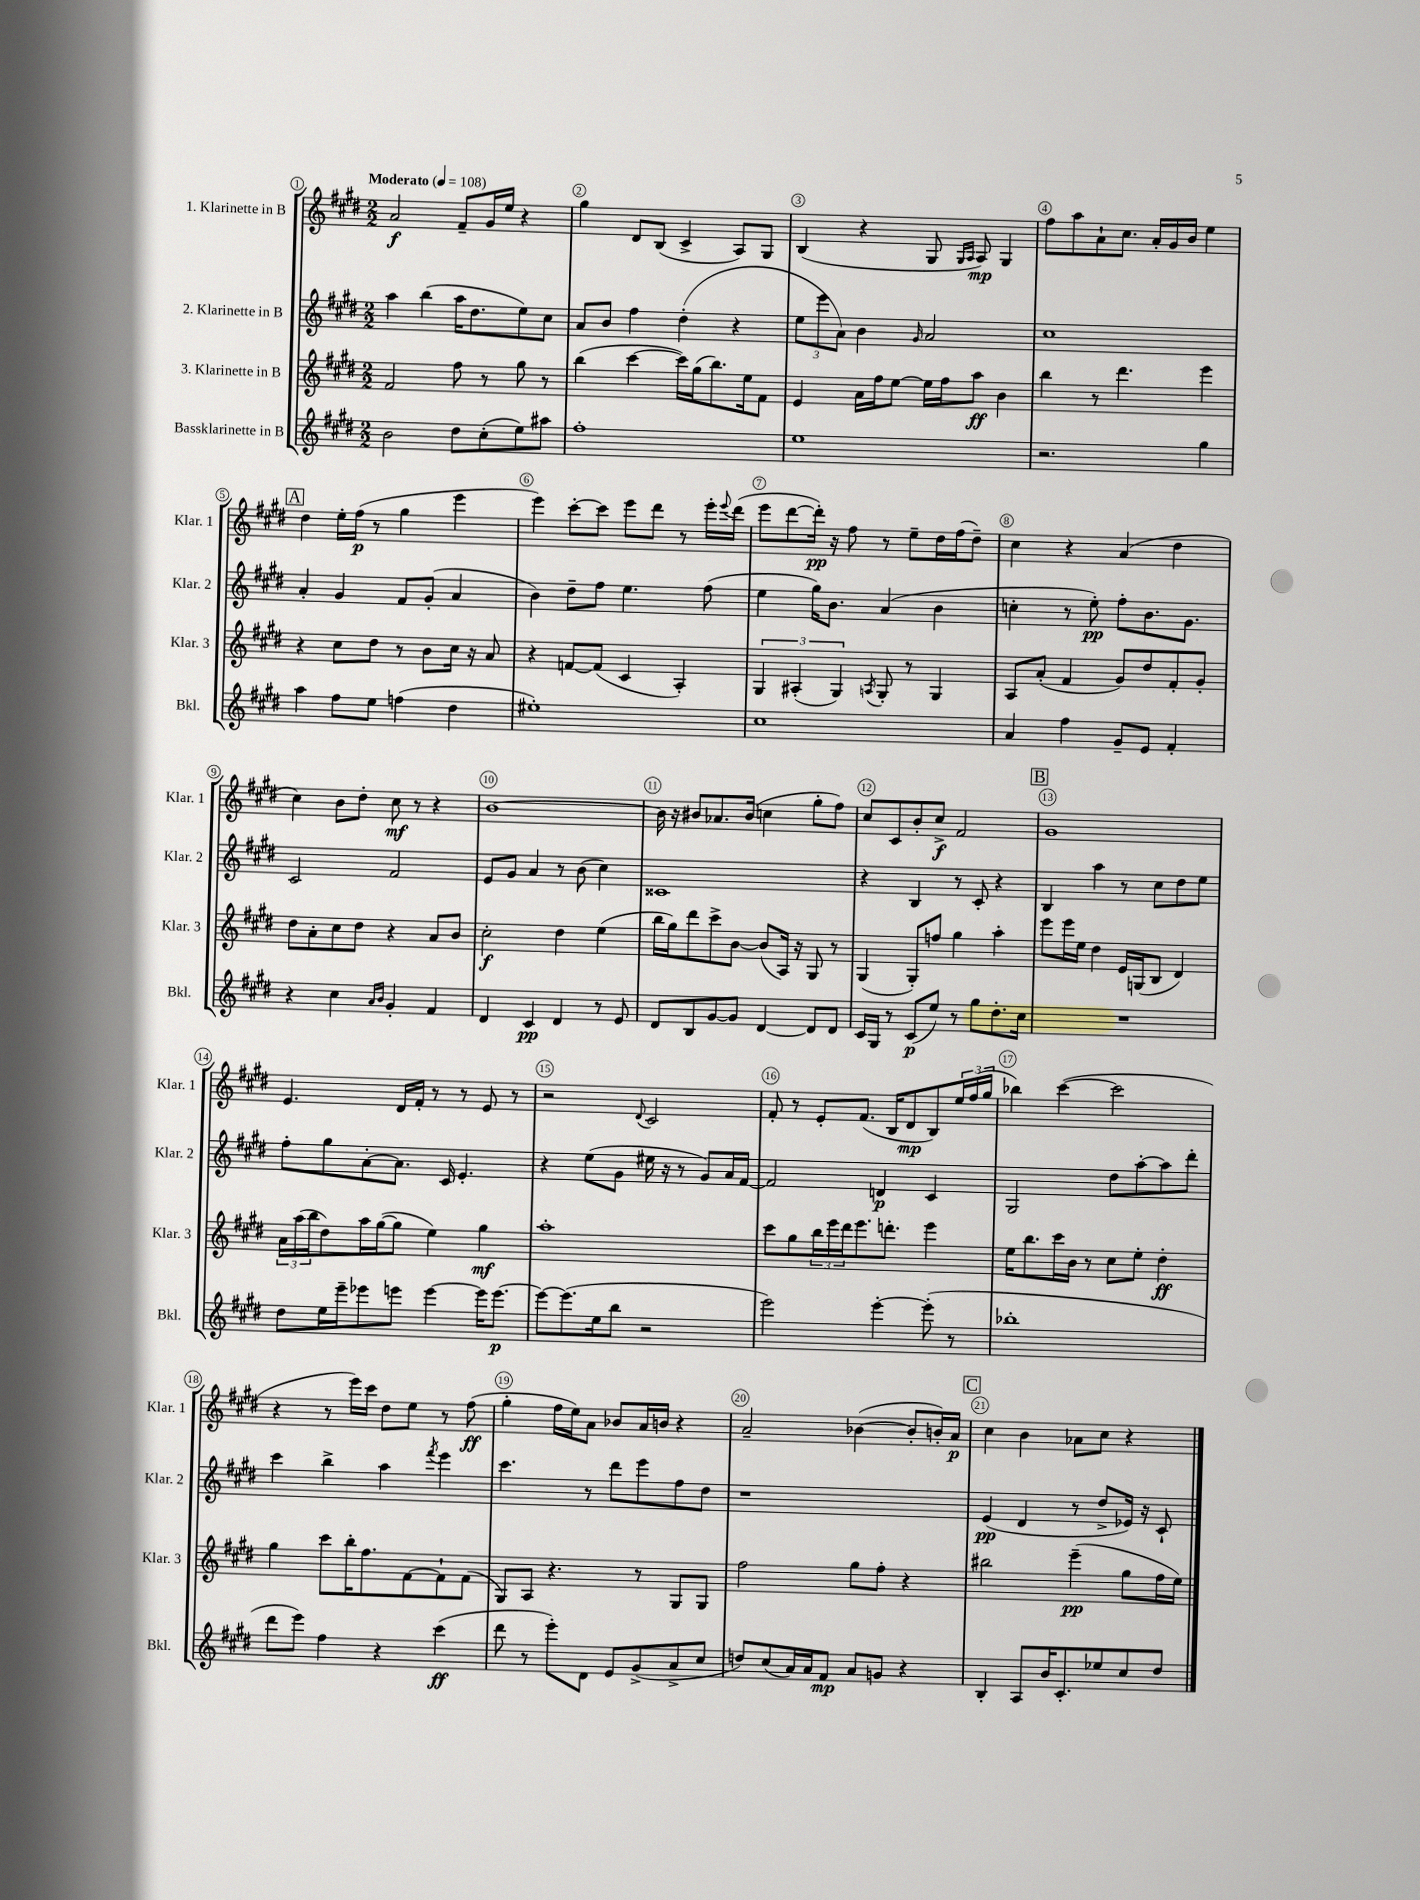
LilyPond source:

<<
\new StaffGroup <<
\new Staff = "s0" \with { instrumentName = "1. Klarinette in B" shortInstrumentName = "Klar. 1" } {
    \clef treble \key e \major \numericTimeSignature \time 2/2 \tempo "Moderato" 4 = 108
    a'2\f fis'8-- gis'16 e''16 r4 |
    gis''4 dis'8 b8( cis'4-> a8) gis8 |
    b4( r4 gis8 \grace { gis16 a16 } a8\mp) gis4 |
    fis''8 a''8 a'8-! cis''8. a'16-. gis'16 b'16 e''4 |
    \mark \markup { \box "A" } dis''4 e''16-. fis''16\p( r8 gis''4 e'''4 |
    e'''4) cis'''8~-. cis'''8 e'''8 dis'''8 r8 e'''16-. \appoggiatura { e'''8 } dis'''16( |
    e'''8 dis'''8~ dis'''16-.\pp) r16 fis''8 r8 e''8-- dis''16 fis''16( dis''8--) |
    cis''4 r4 a'4( dis''4 |
    cis''4) b'8 dis''8-. cis''8\mf r8 r4 |
    b'1~ |
    b'16 r16 bis'8 aes'8. bis'16( c''4 gis''8-. fis''8) |
    cis''8 cis'8 b'8-. cis''8->\f fis'2 |
    \mark \markup { \box "B" } gis'1 |
    e'4. dis'16 fis'16-. r8 r8 e'8 r8 |
    r2 \appoggiatura { dis'8 } cis'2 |
    fis'8-. r8 e'8-. fis'8.( b16 dis'8\mp b8) \tuplet 3/2 { e''16 fis''16( gis''16 } |
    bes''4) cis'''4~( cis'''2 |
    r4 r8 e'''16) cis'''16 dis''8 e''8 r8 fis''8\ff( |
    gis''4-. fis''16 e''16) a'8 bes'8 a'16 b'16 r4 |
    a'2-- bes'4~( bes'8-. b'16-.) a'16\p |
    \mark \markup { \box "C" } cis''4 b'4 aes'8 cis''8 r4 \bar "|." |
}
\new Staff = "s1" \with { instrumentName = "2. Klarinette in B" shortInstrumentName = "Klar. 2" } {
    \clef treble \key e \major \numericTimeSignature \time 2/2
    a''4 b''4( a''16 dis''8. e''8) cis''8 |
    a'8 b'8 fis''4 dis''4-.( r4 |
    \tuplet 3/2 { e''8 e'''8 a'8) } b'4 \grace { gis'16 } a'2 |
    cis''1 |
    \mark \markup { \box "A" } a'4-. gis'4 fis'8 gis'8-.( a'4 |
    b'4) dis''8-- fis''8 e''4. fis''8( |
    e''4 gis''16) b'8. a'4( b'4 |
    c''4-. r8 e''8-.\pp) fis''8-. b'8. gis'8. |
    cis'2 fis'2 |
    e'8 gis'8 a'4 r8 b'8( cis''4) |
    cisis'1 |
    r4 b4 r8 cis'8-. r4 |
    \mark \markup { \box "B" } b4 a''4 r8 cis''8 dis''8 e''8 |
    fis''8-. gis''8 a'8~-. a'8. cis'16 e'4.-. |
    r4 e''8( gis'8 eis''16 r16 r8 gis'8) a'16 fis'16~ |
    fis'2 d'4\p cis'4 |
    gis2 dis''8 a''8~-. a''8 dis'''8-. |
    cis'''4 b''4-> a''4 \acciaccatura { fis'''8 } e'''4 |
    cis'''4. r8 dis'''8 e'''8 fis''8 dis''8 |
    r1 |
    \mark \markup { \box "C" } e'4\pp( dis'4 r8 dis''8-> ees'16) r16 cis'8-! \bar "|." |
}
\new Staff = "s2" \with { instrumentName = "3. Klarinette in B" shortInstrumentName = "Klar. 3" } {
    \clef treble \key e \major \numericTimeSignature \time 2/2
    fis'2 fis''8 r8 gis''8 r8 |
    b''4( cis'''4~ cis'''16) gis''16( b''8.) e''16 fis'8 |
    e'4 a'16 fis''16 e''8~ e''16 fis''16 a''8\ff b'4 |
    b''4 r8 dis'''4. e'''4 |
    \mark \markup { \box "A" } r4 cis''8 dis''8 r8 b'8 cis''16 r16 a'8 |
    r4 f'8~ f'8( cis'4 a4-.) |
    \tuplet 3/2 { gis4 ais4-.( gis4) } \acciaccatura { a8 } gis8-. r8 gis4 |
    a8 a'8-.( fis'4 gis'8) dis''8 fis'8-. gis'8-. |
    dis''8 a'8-. cis''8 dis''8 r4 a'8 b'8 |
    cis''2-.\f dis''4 e''4( |
    b''16 gis''16) dis'''8 cis'''8-> b'8~ b'8( a16) r16 gis8 r8 |
    gis4( gis8-.) f''8 gis''4 a''4-. |
    \mark \markup { \box "B" } e'''8 e'''16 e''16 dis''4 e'16 g16( b8 dis'4) |
    \tuplet 3/2 { a'16 a''16( b''16 } dis''8) a''16 gis''16~( gis''8 e''4) gis''4\mf |
    a''1-. |
    cis'''8 gis''8 \tuplet 3/2 { b''16 e'''16 dis'''16 } e'''8. d'''8.-. e'''4 |
    e''16 b''8. cis'''16 b'16 r8 cis''8 e''8-. dis''4-.\ff |
    gis''4 cis'''8 b''16-. fis''8. fis'8~ fis'8-! fis'8( |
    gis8) a8 r4. r8 gis8 gis8 |
    fis''2 gis''8 fis''8-. r4 |
    \mark \markup { \box "C" } bis''2 e'''4--\pp( gis''8 fis''16 e''16) \bar "|." |
}
\new Staff = "s3" \with { instrumentName = "Bassklarinette in B" shortInstrumentName = "Bkl." } {
    \clef treble \key e \major \numericTimeSignature \time 2/2
    b'2 dis''8 cis''8-.( e''8) ais''8 |
    fis''1-. |
    e''1 |
    r2. gis''4 |
    \mark \markup { \box "A" } a''4 fis''8 e''8 f''4( dis''4 |
    eis''1-.) |
    cis''1 |
    a'4 fis''4 gis'8-- e'8 fis'4-. |
    r4 cis''4 \grace { a'16 b'16 } gis'4-. fis'4 |
    dis'4 cis'4\pp dis'4 r8 e'8 |
    dis'8 b8 gis'8~ gis'8 dis'4~ dis'8 dis'8 |
    cis'16 gis16 r8 cis'8\p( e''8) r8 gis''8 dis''8.-. cis''16 |
    \mark \markup { \box "B" } R1 |
    dis''8 e''16 e'''16-- ees'''8 e'''8 e'''4~ e'''16 e'''8.~\p |
    e'''8~ e'''8.( e''16 b''8 r2 |
    e'''2) e'''4~-. e'''8-.( r8 |
    bes''1-. |
    dis'''8 e'''8) fis''4 r4 cis'''4\ff( |
    dis'''8 r8 e'''8-.) dis'8 e'8 gis'8->( a'8-> cis''8 |
    d''8) cis''8( a'16) a'16 fis'8\mp a'8 g'8 r4 |
    \mark \markup { \box "C" } b4-. a8 b'16 cis'8.-. ees''8 cis''8 dis''8 \bar "|." |
}
>>
>>
\layout { \context { \Score \override BarNumber.break-visibility = ##(#f #t #t) barNumberVisibility = #all-bar-numbers-visible \override BarNumber.stencil = #(make-stencil-circler 0.1 0.3 ly:text-interface::print) } }
